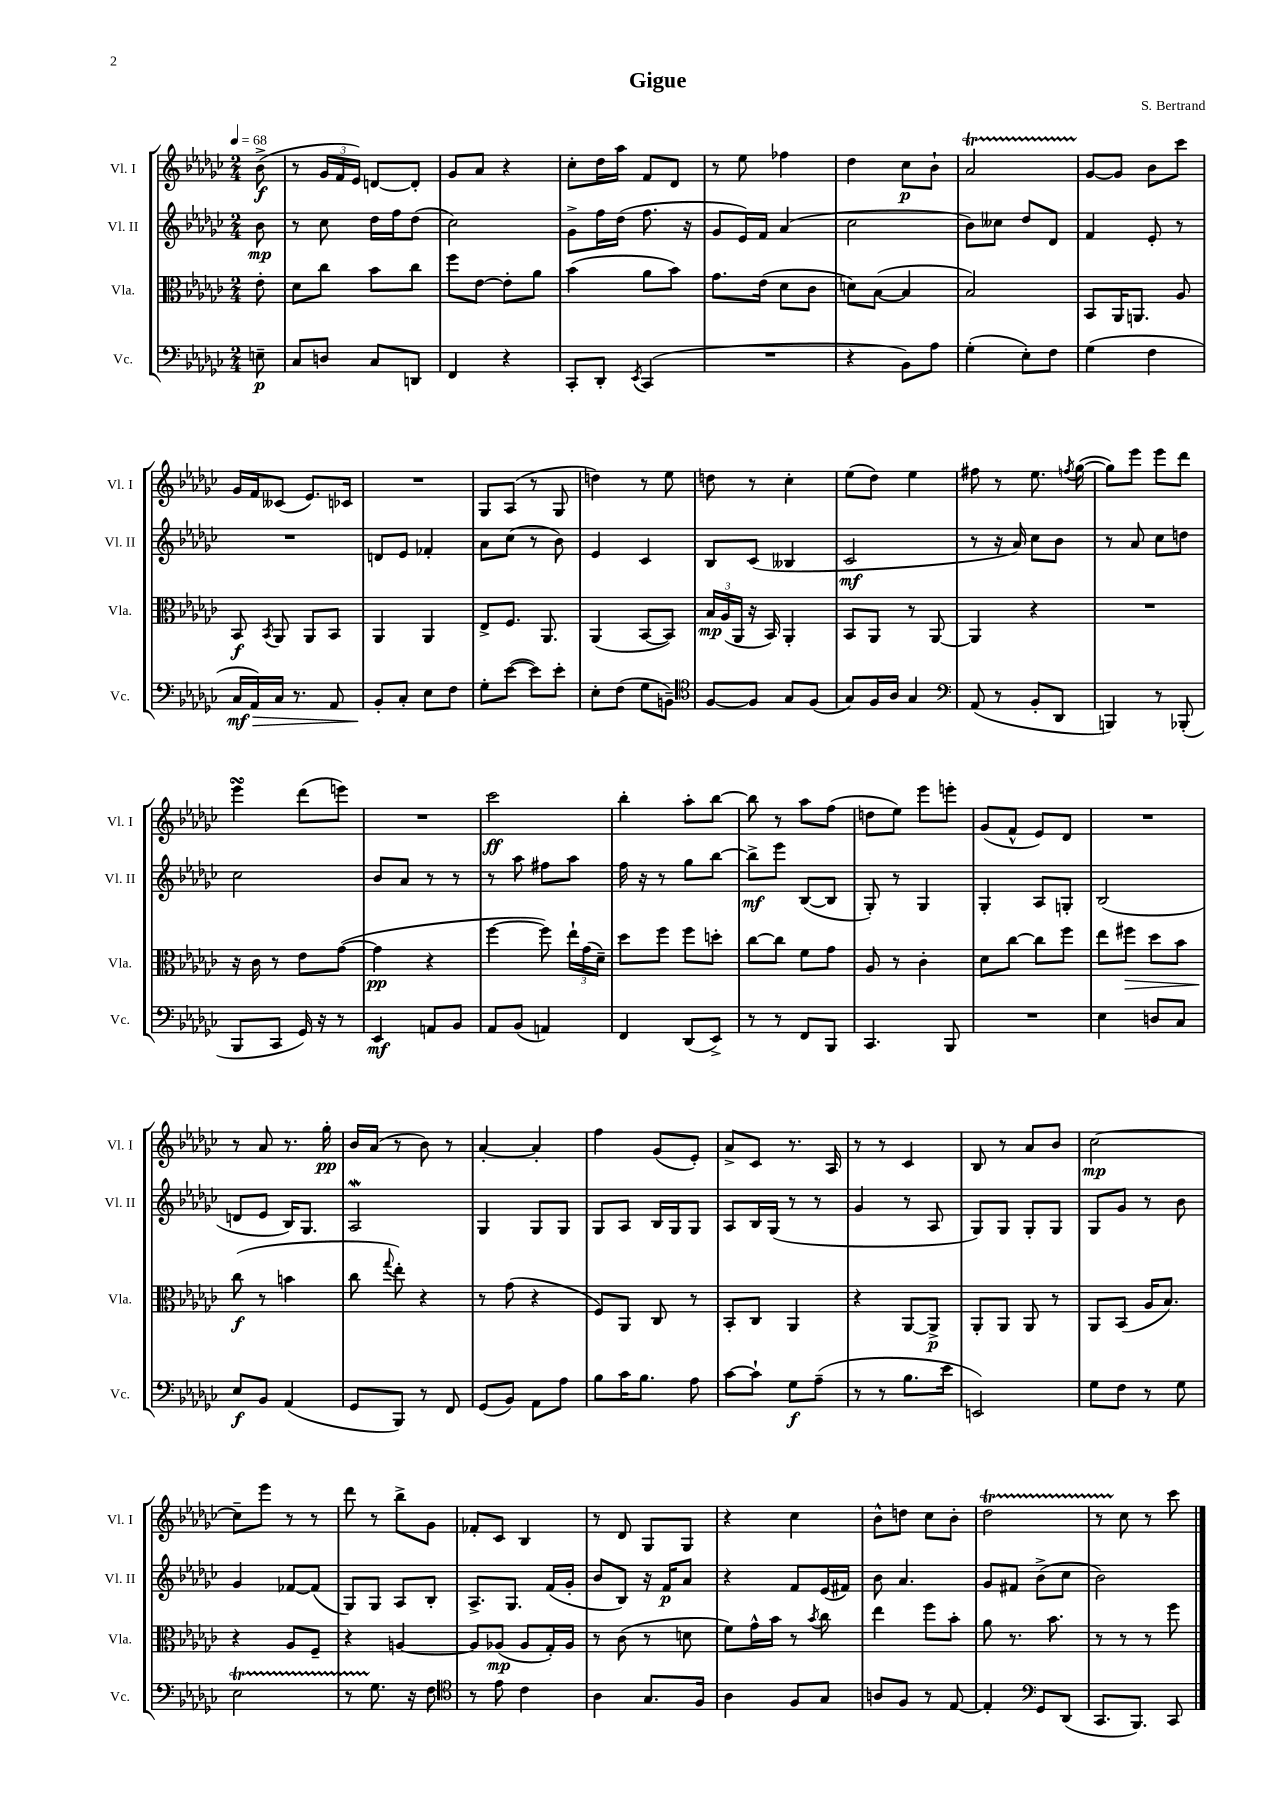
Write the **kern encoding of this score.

**kern	**dynam	**kern	**dynam	**kern	**dynam	**kern	**dynam
*part4	*part4	*part3	*part3	*part2	*part2	*part1	*part1
*staff4	*staff4	*staff3	*staff3	*staff2	*staff2	*staff1	*staff1
*I"Vc.	*	*I"Vla.	*	*I"Vl. II	*	*I"Vl. I	*
*I'Vc.	*	*I'Vla.	*	*I'Vl. II	*	*I'Vl. I	*
*clefF4	*	*clefC3	*	*clefG2	*	*clefG2	*
*k[b-e-a-d-g-c-]	*	*k[b-e-a-d-g-c-]	*	*k[b-e-a-d-g-c-]	*	*k[b-e-a-d-g-c-]	*
*M2/4	*	*M2/4	*	*M2/4	*	*M2/4	*
*MM68	*	*MM68	*	*MM68	*	*MM68	*
=	=	=	=	=	=	=	=
8En~\	p	8e-'\	.	8b-\	mp	(8b-^\	f
=1	=1	=1	=1	=1	=1	=1	=1
8C-/L	.	8d-\L	.	8r	.	8r	.
8Dn/J	.	8cc-\J	.	8cc-\	.	24g-/LL	.
.	.	.	.	.	.	24f/	.
.	.	.	.	.	.	24e-/JJ)	.
8C-/L	.	8b-\L	.	16dd-\LL	.	[8dn/L	.
.	.	.	.	16ff\J	.	.	.
8DDn/J	.	8cc-\J	.	(8dd-\J	.	8d'/J]	.
=2	=2	=2	=2	=2	=2	=2	=2
4FF/	.	8ff\L	.	2cc-\)	.	8g-/L	.
.	.	[8e-\J	.	.	.	8a-/J	.
4r	.	8e-'\L]	.	.	.	4r	.
.	.	8a-\J	.	.	.	.	.
=3	=3	=3	=3	=3	=3	=3	=3
8CC-'/L	.	(4b-\	.	8g-^\L	.	8cc-'\L	.
8DD-'/J	.	.	.	16ff\L	.	16dd-\L	.
.	.	.	.	(16dd-\JJ	.	16aa-\JJ	.
8qEE-/	.	.	.	.	.	.	.
(4CC-/	.	8a-\L	.	8.ff\	.	8f/L	.
.	.	8b-\J)	.	.	.	8d-/J	.
.	.	.	.	16r	.	.	.
=4	=4	=4	=4	=4	=4	=4	=4
2r	.	8.g-\L	.	8g-/L	.	8r	.
.	.	.	.	16e-/L)	.	8ee-\	.
.	.	(16e-\Jk	.	16f/JJ	.	.	.
.	.	8d-\L	.	(4a-/	.	4ff-X\	.
.	.	8c-\J	.	.	.	.	.
=5	=5	=5	=5	=5	=5	=5	=5
4r	.	8dn\L)	.	2cc-\	.	4dd-\	.
.	.	([8B-\J	.	.	.	.	.
8BB-\L)	.	4B-/]	.	.	.	8cc-\L	p
8A-\J	.	.	.	.	.	8b-`\J	.
=6	=6	=6	=6	=6	=6	=6	=6
(4G-'\	.	2B-/)	.	8b-\L)	.	2a-T/	.
.	.	.	.	8cc--X\J	.	.	.
8E-'\L)	.	.	.	8dd-/L	.	.	.
8F\J	.	.	.	8d-/J	.	.	.
=7	=7	=7	=7	=7	=7	=7	=7
(4G-\	.	8BB-/L	.	4f/	.	[8g-/L	.
.	.	16AA-/K	.	.	.	8g-/J]	.
.	.	8.AAn/J	.	.	.	.	.
4F\	.	.	.	8e-'/	.	8b-\L	.
.	.	8A-/	.	8r	.	8ccc-\J	.
!!LO:LB:g=z
=8	=8	=8	=8	=8	=8	=8	=8
!	!LO:HP:b	!	!	!	!	!	!
16C-/LL	> mf	8BB-/	f	2r	.	16g-/LL	.
16AA-/)	.	.	.	.	.	16f/J	.
.	.	8qBB-/	.	.	.	.	.
16C-/JJ	.	8AA-/	.	.	.	(8c--X/J	.
8.r	.	.	.	.	.	.	.
.	.	8AA-/L	.	.	.	8.e-/L)	.
8AA-/	.	8BB-/J	.	.	.	.	.
.	.	.	.	.	.	16c-X/Jk	.
=9	=9	=9	=9	=9	=9	=9	=9
8BB-'/L	.	4AA-/	.	8dn/L	.	2r	.
8C-'/J	]	.	.	8e-/J	.	.	.
8E-\L	.	4AA-/	.	4f-X'/	.	.	.
8F\J	.	.	.	.	.	.	.
=10	=10	=10	=10	=10	=10	=10	=10
8G-'\L	.	8E-^/L	.	8a-\L	.	8G-/L	.
([8e-\J	.	8.F/J	.	(8cc-\J	.	(8A-/J	.
8e-\L])	.	.	.	8r	.	8r	.
.	.	8.AA-/	.	.	.	.	.
8e-'\J	.	.	.	8b-\)	.	8G-/	.
=11	=11	=11	=11	=11	=11	=11	=11
8E-'\L	.	(4AA-/	.	4e-/	.	4ddn\)	.
(8F\J	.	.	.	.	.	.	.
8G-\L	.	[8BB-/L	.	4c-/	.	8r	.
8BBn~\J)	.	8BB-/J])	.	.	.	8ee-\	.
=12	=12	=12	=12	=12	=12	=12	=12
*clefC4	*	*	*	*	*	*	*
[8F/L	.	24B-/LL	mp	8B-/L	.	8ddn\	.
.	.	(24A-/	.	.	.	.	.
.	.	24AA-/JJ	.	.	.	.	.
8F/J]	.	16r	.	(8c-/J	.	8r	.
.	.	16BB-/)	.	.	.	.	.
8G-/L	.	4AA-'/	.	4B--X/	.	4cc-'\	.
(8F/J	.	.	.	.	.	.	.
=13	=13	=13	=13	=13	=13	=13	=13
8G-/L)	.	8BB-/L	.	2c-/	mf	(8ee-\L	.
16F/L	.	8AA-/J	.	.	.	8dd-\J)	.
16A-/JJ	.	.	.	.	.	.	.
4G-/	.	8r	.	.	.	4ee-\	.
.	.	[8AA-/	.	.	.	.	.
=14	=14	=14	=14	=14	=14	=14	=14
*clefF4	*	*	*	*	*	*	*
(8AA-/	.	4AA-/]	.	8r	.	8ff#X\	.
8r	.	.	.	16r	.	8r	.
.	.	.	.	16a-/)	.	.	.
8BB-'/L	.	4r	.	8cc-\L	.	8.ee-\	.
8DD-/J	.	.	.	8b-\J	.	.	.
.	.	.	.	.	.	8qffn/	.
.	.	.	.	.	.	([16gg-\	.
=15	=15	=15	=15	=15	=15	=15	=15
4BBBn/)	.	2r	.	8r	.	8gg-\L])	.
.	.	.	.	8a-/	.	8eee-\J	.
8r	.	.	.	8cc-\L	.	8eee-\L	.
(8BBB-X'/	.	.	.	8ddn\J	.	8ddd-\J	.
!!LO:LB:g=z
=16	=16	=16	=16	=16	=16	=16	=16
8BBB-/L	.	16r	.	2cc-\	.	4eee-sSSS\	.
.	.	16c-\	.	.	.	.	.
8CC-/J	.	8r	.	.	.	.	.
16GG-/)	.	8e-\L	.	.	.	(8ddd-\L	.
16r	.	.	.	.	.	.	.
8r	.	([8g-\J	.	.	.	8eeen\J)	.
=17	=17	=17	=17	=17	=17	=17	=17
4EE-/	mf	4g-\]	pp	8b-/L	.	2r	.
.	.	.	.	8a-/J	.	.	.
8AAn/L	.	4r	.	8r	.	.	.
8BB-/J	.	.	.	8r	.	.	.
=18	=18	=18	=18	=18	=18	=18	=18
8AA-/L	.	[4ff\	.	8r	.	2ccc-\	ff
(8BB-/J	.	.	.	8aa-\	.	.	.
4AAn/)	.	8ff\])	.	8ff#X\L	.	.	.
.	.	24ee-`\LL	.	8aa-\J	.	.	.
.	.	(24g-\	.	.	.	.	.
.	.	24d-~\JJ)	.	.	.	.	.
=19	=19	=19	=19	=19	=19	=19	=19
4FF/	.	8dd-\L	.	16ff\	.	4bb-'\	.
.	.	.	.	16r	.	.	.
.	.	8ff\J	.	8r	.	.	.
(8DD-/L	.	8ff\L	.	8gg-\L	.	8aa-'\L	.
8EE-^/J)	.	8ddn'\J	.	[8bb-\J	.	[8bb-\J	.
=20	=20	=20	=20	=20	=20	=20	=20
8r	.	[8cc-\L	.	8bb-^\L]	mf	8bb-\]	.
8r	.	8cc-\J]	.	8eee-\J	.	8r	.
8FF/L	.	8f\L	.	([8B-/L	.	8aa-\L	.
8BBB-/J	.	8g-\J	.	8B-/J]	.	(8ff\J	.
=21	=21	=21	=21	=21	=21	=21	=21
4.CC-/	.	8A-/	.	8G-'/)	.	8ddn\L	.
.	.	8r	.	8r	.	8ee-\J)	.
.	.	4c-'\	.	4G-/	.	8eee-\L	.
8BBB-/	.	.	.	.	.	8eeen'\J	.
=22	=22	=22	=22	=22	=22	=22	=22
2r	.	8d-\L	.	4G-'/	.	(8g-/L	.
.	.	[8cc-\J	.	.	.	8f^^/J	.
.	.	8cc-\L]	.	8A-/L	.	8e-/L)	.
.	.	8ff\J	.	8Gn'/J	.	8d-/J	.
=23	=23	=23	=23	=23	=23	=23	=23
4E-\	.	8ee-\L	.	(2B-/	.	2r	.
!	!	!	!LO:HP:b	!	!	!	!
.	.	8ff#X\J	>	.	.	.	.
8Dn/L	.	8dd-\L	.	.	.	.	.
8C-/J	.	8b-\J	.	.	.	.	.
!!LO:LB:g=z
=24	=24	=24	=24	=24	=24	=24	=24
8E-/L	f	(8cc-\	f	8dn/L	.	8r	.
8BB-/J	.	8r	]	8e-/J	.	8a-/	.
(4AA-/	.	4bn\	.	16B-/KL)	.	8.r	.
.	.	.	.	8.G-/J	.	.	.
.	.	.	.	.	.	16gg-'\	pp
=25	=25	=25	=25	=25	=25	=25	=25
8GG-/L	.	8cc-\	.	2A-W/	.	16b-/LL	.
.	.	.	.	.	.	(16a-/JJ	.
.	.	8qqgg-/	.	.	.	.	.
8BBB-/J)	.	8ee-'\)	.	.	.	8r	.
8r	.	4r	.	.	.	8b-\)	.
8FF/	.	.	.	.	.	8r	.
=26	=26	=26	=26	=26	=26	=26	=26
(8GG-/L	.	8r	.	4G-/	.	[4a-'/	.
8BB-/J)	.	(8g-\	.	.	.	.	.
8AA-\L	.	4r	.	8G-/L	.	4a-'/]	.
8A-\J	.	.	.	8G-/J	.	.	.
=27	=27	=27	=27	=27	=27	=27	=27
8B-\L	.	8F/L)	.	8G-/L	.	4ff\	.
16c-\K	.	8AA-/J	.	8A-/J	.	.	.
8.B-\J	.	.	.	.	.	.	.
.	.	8C-/	.	16B-/LL	.	(8g-/L	.
.	.	.	.	16G-/J	.	.	.
8A-\	.	8r	.	8G-/J	.	8e-'/J)	.
=28	=28	=28	=28	=28	=28	=28	=28
[8c-\L	.	8BB-'/L	.	8A-/L	.	8a-^/L	.
8c-`\J]	.	8C-/J	.	16B-/L	.	8c-/J	.
.	.	.	.	(16G-/JJ	.	.	.
8G-\L	f	4AA-/	.	8r	.	8.r	.
(8A-~\J	.	.	.	8r	.	.	.
.	.	.	.	.	.	16A-/	.
=29	=29	=29	=29	=29	=29	=29	=29
8r	.	4r	.	4g-/	.	8r	.
8r	.	.	.	.	.	8r	.
8.B-\L	.	[8AA-/L	.	8r	.	4c-/	.
.	.	8AA-^/J]	p	8A-/	.	.	.
16e-\Jk	.	.	.	.	.	.	.
=30	=30	=30	=30	=30	=30	=30	=30
2EEn/)	.	8AA-'/L	.	8G-/L)	.	8B-/	.
.	.	8AA-/J	.	8G-/J	.	8r	.
.	.	8AA-/	.	8G-'/L	.	8a-/L	.
.	.	8r	.	8G-/J	.	8b-/J	.
=31	=31	=31	=31	=31	=31	=31	=31
8G-\L	.	8AA-/L	.	8G-/L	.	[2cc-\	mp
8F\J	.	(8BB-/J	.	8g-/J	.	.	.
8r	.	16A-/KL	.	8r	.	.	.
.	.	8.B-/J)	.	.	.	.	.
8G-\	.	.	.	8b-\	.	.	.
!!LO:LB:g=z
=32	=32	=32	=32	=32	=32	=32	=32
2E-T\	.	4r	.	4g-/	.	8cc-~\L]	.
.	.	.	.	.	.	8eee-\J	.
.	.	8A-/L	.	[8f-X/L	.	8r	.
.	.	8F~/J	.	(8f-/J]	.	8r	.
=33	=33	=33	=33	=33	=33	=33	=33
8r	.	4r	.	8G-/L)	.	8ddd-\	.
8.G-\	.	.	.	8G-/J	.	8r	.
.	.	[4An/	.	8A-/L	.	8bb-^\L	.
16r	.	.	.	.	.	.	.
8F\	.	.	.	8B-'/J	.	8g-\J	.
=34	=34	=34	=34	=34	=34	=34	=34
*clefC4	*	*	*	*	*	*	*
8r	.	8A/L]	.	8.A-^/L	.	8f-X'/L	.
8e-\	.	(8A-X/J	mp	.	.	8c-/J	.
.	.	.	.	8.G-/J	.	.	.
4c-\	.	8A-/L	.	.	.	4B-/	.
.	.	16G-'/L)	.	(16f/LL	.	.	.
.	.	16A-/JJ	.	16g-'/JJ	.	.	.
=35	=35	=35	=35	=35	=35	=35	=35
4A-\	.	8r	.	8b-/L	.	8r	.
.	.	(8c-\	.	8B-/J)	.	8d-/	.
8.G-/L	.	8r	.	16r	.	8G-/L	.
.	.	.	.	16f/KL	p	.	.
.	.	8dn\	.	8a-/J	.	8G-/J	.
16F/Jk	.	.	.	.	.	.	.
=36	=36	=36	=36	=36	=36	=36	=36
4A-\	.	8f\L)	.	4r	.	4r	.
.	.	16g-^^\L	.	.	.	.	.
.	.	16b-\JJ	.	.	.	.	.
8F/L	.	8r	.	8f/L	.	4cc-\	.
.	.	8qb-/	.	.	.	.	.
8G-/J	.	8cc-\	.	(16e-/L	.	.	.
.	.	.	.	16f#X/JJ)	.	.	.
=37	=37	=37	=37	=37	=37	=37	=37
8An/L	.	4ee-\	.	8b-\	.	8b-^^\L	.
8F/J	.	.	.	4.a-/	.	8ddn\J	.
8r	.	8ff\L	.	.	.	8cc-\L	.
[8E-/	.	8b-'\J	.	.	.	8b-'\J	.
=38	=38	=38	=38	=38	=38	=38	=38
4E-'/]	.	8a-\	.	8g-/L	.	2dd-T\	.
.	.	8.r	.	8f#X/J	.	.	.
*clefF4	*	*	*	*	*	*	*
8GG-/L	.	.	.	(8b-^\L	.	.	.
.	.	8.b-\	.	.	.	.	.
(8DD-/J	.	.	.	8cc-\J	.	.	.
=39	=39	=39	=39	=39	=39	=39	=39
8.CC-/L	.	8r	.	2b-\)	.	8r	.
.	.	8r	.	.	.	8cc-\	.
8.BBB-/J)	.	.	.	.	.	.	.
.	.	8r	.	.	.	8r	.
8CC-/	.	8ff\	.	.	.	8ccc-\	.
==	==	==	==	==	==	==	==
*-	*-	*-	*-	*-	*-	*-	*-
